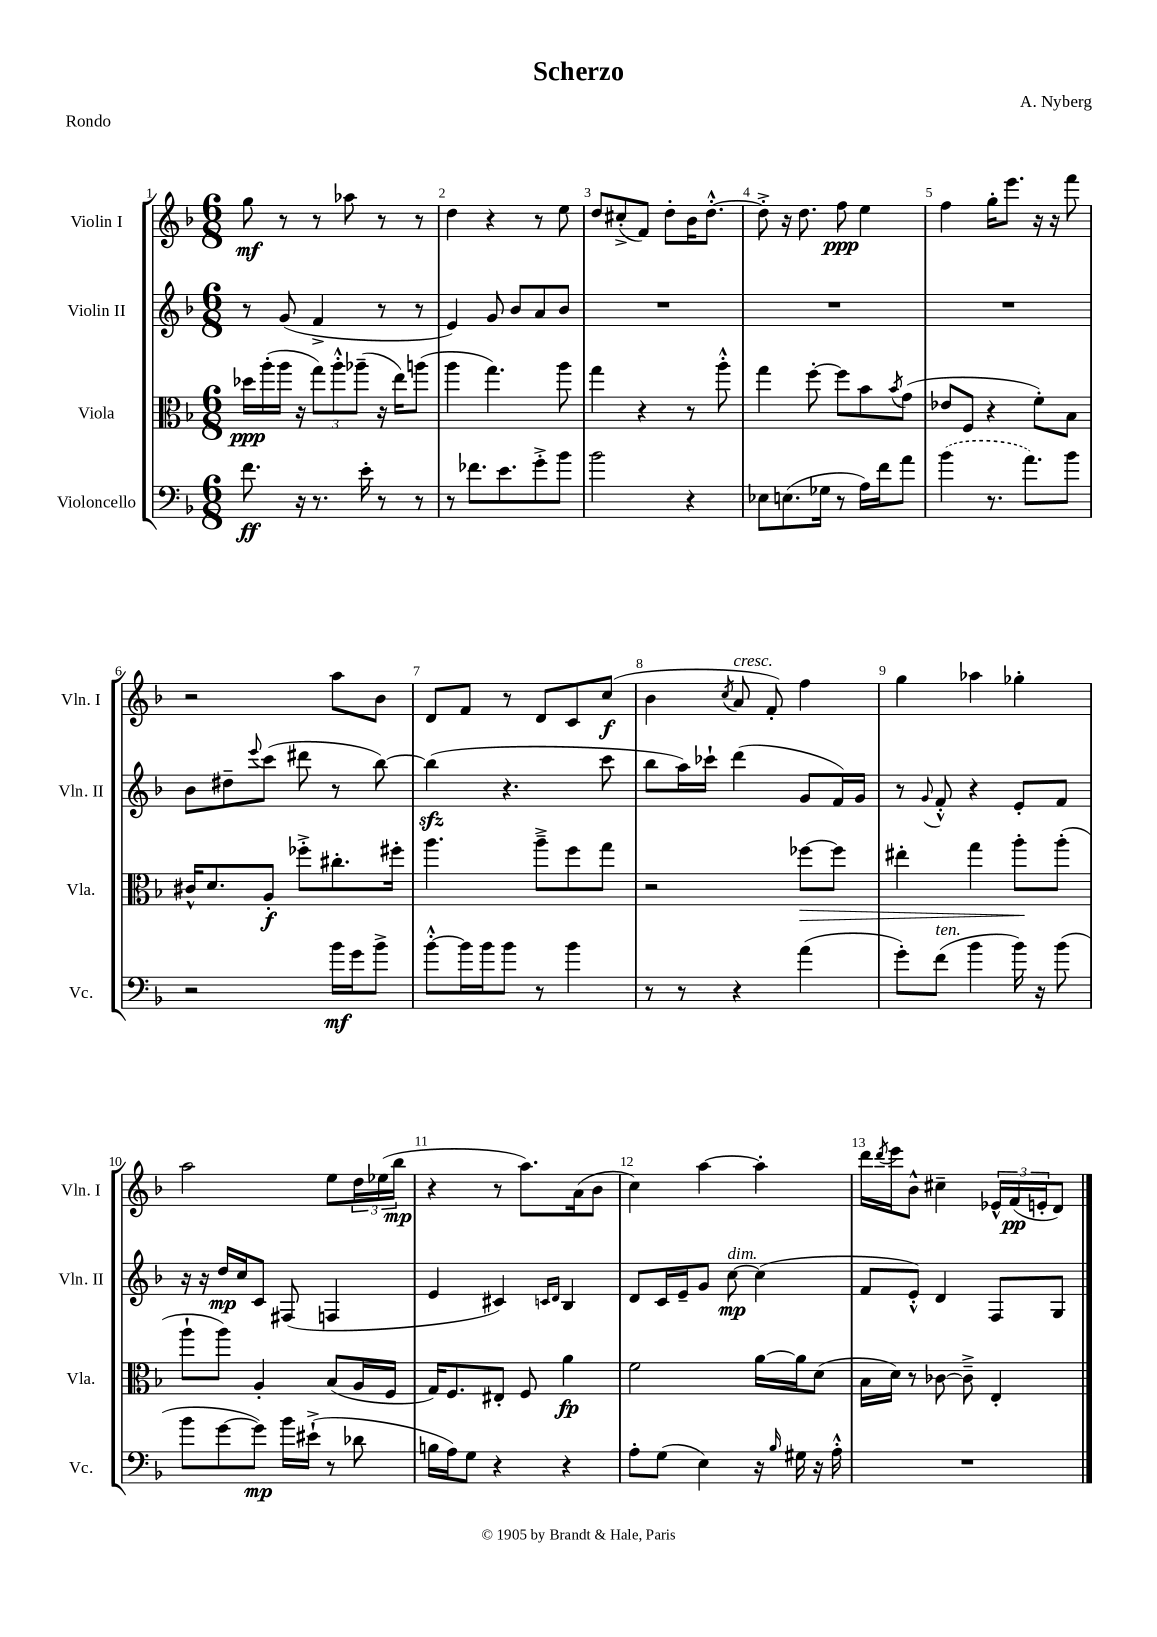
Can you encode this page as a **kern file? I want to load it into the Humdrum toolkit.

**kern	**kern	**kern	**kern
*staff4	*staff3	*staff2	*staff1
*clefF4	*clefC3	*clefG2	*clefG2
*k[b-]	*k[b-]	*k[b-]	*k[b-]
*M6/8	*M6/8	*M6/8	*M6/8
8.f	16dd-	8r	8gg
.	(16aa'	.	.
.	16aa	(8g	8r
16r	16r	.	.
8.r	12gg)	4f^	8r
.	12aa'^^	.	.
.	.	.	8aa-
.	(12aa-~	.	.
16e'	.	.	.
8r	16r	8r	8r
.	16ee)	.	.
8r	(8aa	8r	8r
=	=	=	=
8r	4aa	4e)	4dd
8.f-	.	.	.
.	4.gg)	8g	4r
8.e	.	.	.
.	.	8b-	.
8g'^	.	8a	8r
8b-	8aa	8b-	8ee
=	=	=	=
2b-	4gg	2.r	8dd
.	.	.	(8cc#'^
.	4r	.	8f)
.	.	.	8dd'
4r	8r	.	16b-
.	.	.	[8.dd'^^
.	8aa'^^	.	.
=	=	=	=
8E-	4gg	2.r	8dd'^]
(8.E	.	.	16r
.	.	.	8.dd
.	[8ff'	.	.
16G-	.	.	.
8r	8ff]	.	8ff
16A)	8b-	.	4ee
16f	.	.	.
.	8qb-	.	.
8a	(8g	.	.
=	=	=	=
(4b-	8e-	2.r	4ff
.	8F	.	.
8.r	4r	.	16gg'
.	.	.	8.eee
8.a)	.	.	.
.	8f')	.	16r
.	.	.	16r
8b-	8B-	.	8fff
=	=	=	=
2r	16c#^^	8b-	2r
.	8.d	.	.
.	.	8dd#~	.
.	.	8qqeee	.
.	8A'	(8ccc	.
.	8ff-'^	8ddd#	.
16b-	8.cc#'	8r	8aa
16g	.	.	.
8b-^	.	[8bb-)	8b-
.	16ff#'	.	.
=	=	=	=
[8b-'^^	4.aa	(4bb-]	8d
16b-]	.	.	8f
16b-	.	.	.
8b-	.	4.r	8r
8r	8aa~^	.	8d
4b-	8ff	.	8c
.	8gg	8ccc	(8cc
=	=	=	=
8r	2r	8bb-	4b-
8r	.	16aa)	.
.	.	16ccc-`	.
.	.	.	8qcc
4r	.	(4ddd	8a
.	.	.	8f')
(4a	[8ff-	8g	4ff
.	8ff-]	16f)	.
.	.	16g	.
=	=	=	=
8g')	4ee#'	8r	4gg
.	.	8qqg	.
(8f	.	8f'^^	.
4b-	4gg	4r	4aa-
16b-)	8aa'	8e'	4gg-'
16r	.	.	.
(8b-	(8aa'	8f	.
=	=	=	=
8b-	8aa`	16r	2aa
.	.	16r	.
[8g	8aa)	16dd	.
.	.	16cc	.
8g])	4A'	8c	.
16b-	.	(8F#	.
(16e#`^	.	.	.
8r	(8B-	4F	8ee
8d-	16A	.	24dd
.	.	.	(24ee-
.	16F	.	.
.	.	.	24bb-
=	=	=	=
16B	16G)	4e	4r
16A)	8.F	.	.
8G	.	.	.
4r	8E#'	4c#)	8r
.	8F	.	8.aa)
.	.	16qqc	.
.	.	16qqd	.
4r	4a	4B-	.
.	.	.	(16a
.	.	.	8b-
=	=	=	=
8A'	2f	8d	4cc)
(8G	.	16c	.
.	.	16e~	.
4E)	.	8g	[4aa
.	.	[8cc	.
16r	[16a	(4cc]	4aa']
16qqB-	.	.	.
16G#	16a]	.	.
16r	(8d	.	.
16A'^^	.	.	.
=	=	=	=
2.r	16B-	8f	16ddd
.	.	.	8qddd
.	16d)	.	16eee
.	8r	8e'^^)	8b-^^
.	[8c-	4d	4cc#~
.	8c-~^]	.	.
.	4E'	8F	24e-^^
.	.	.	(24f
.	.	.	24e'
.	.	8G	8d)
==	==	==	==
*-	*-	*-	*-
